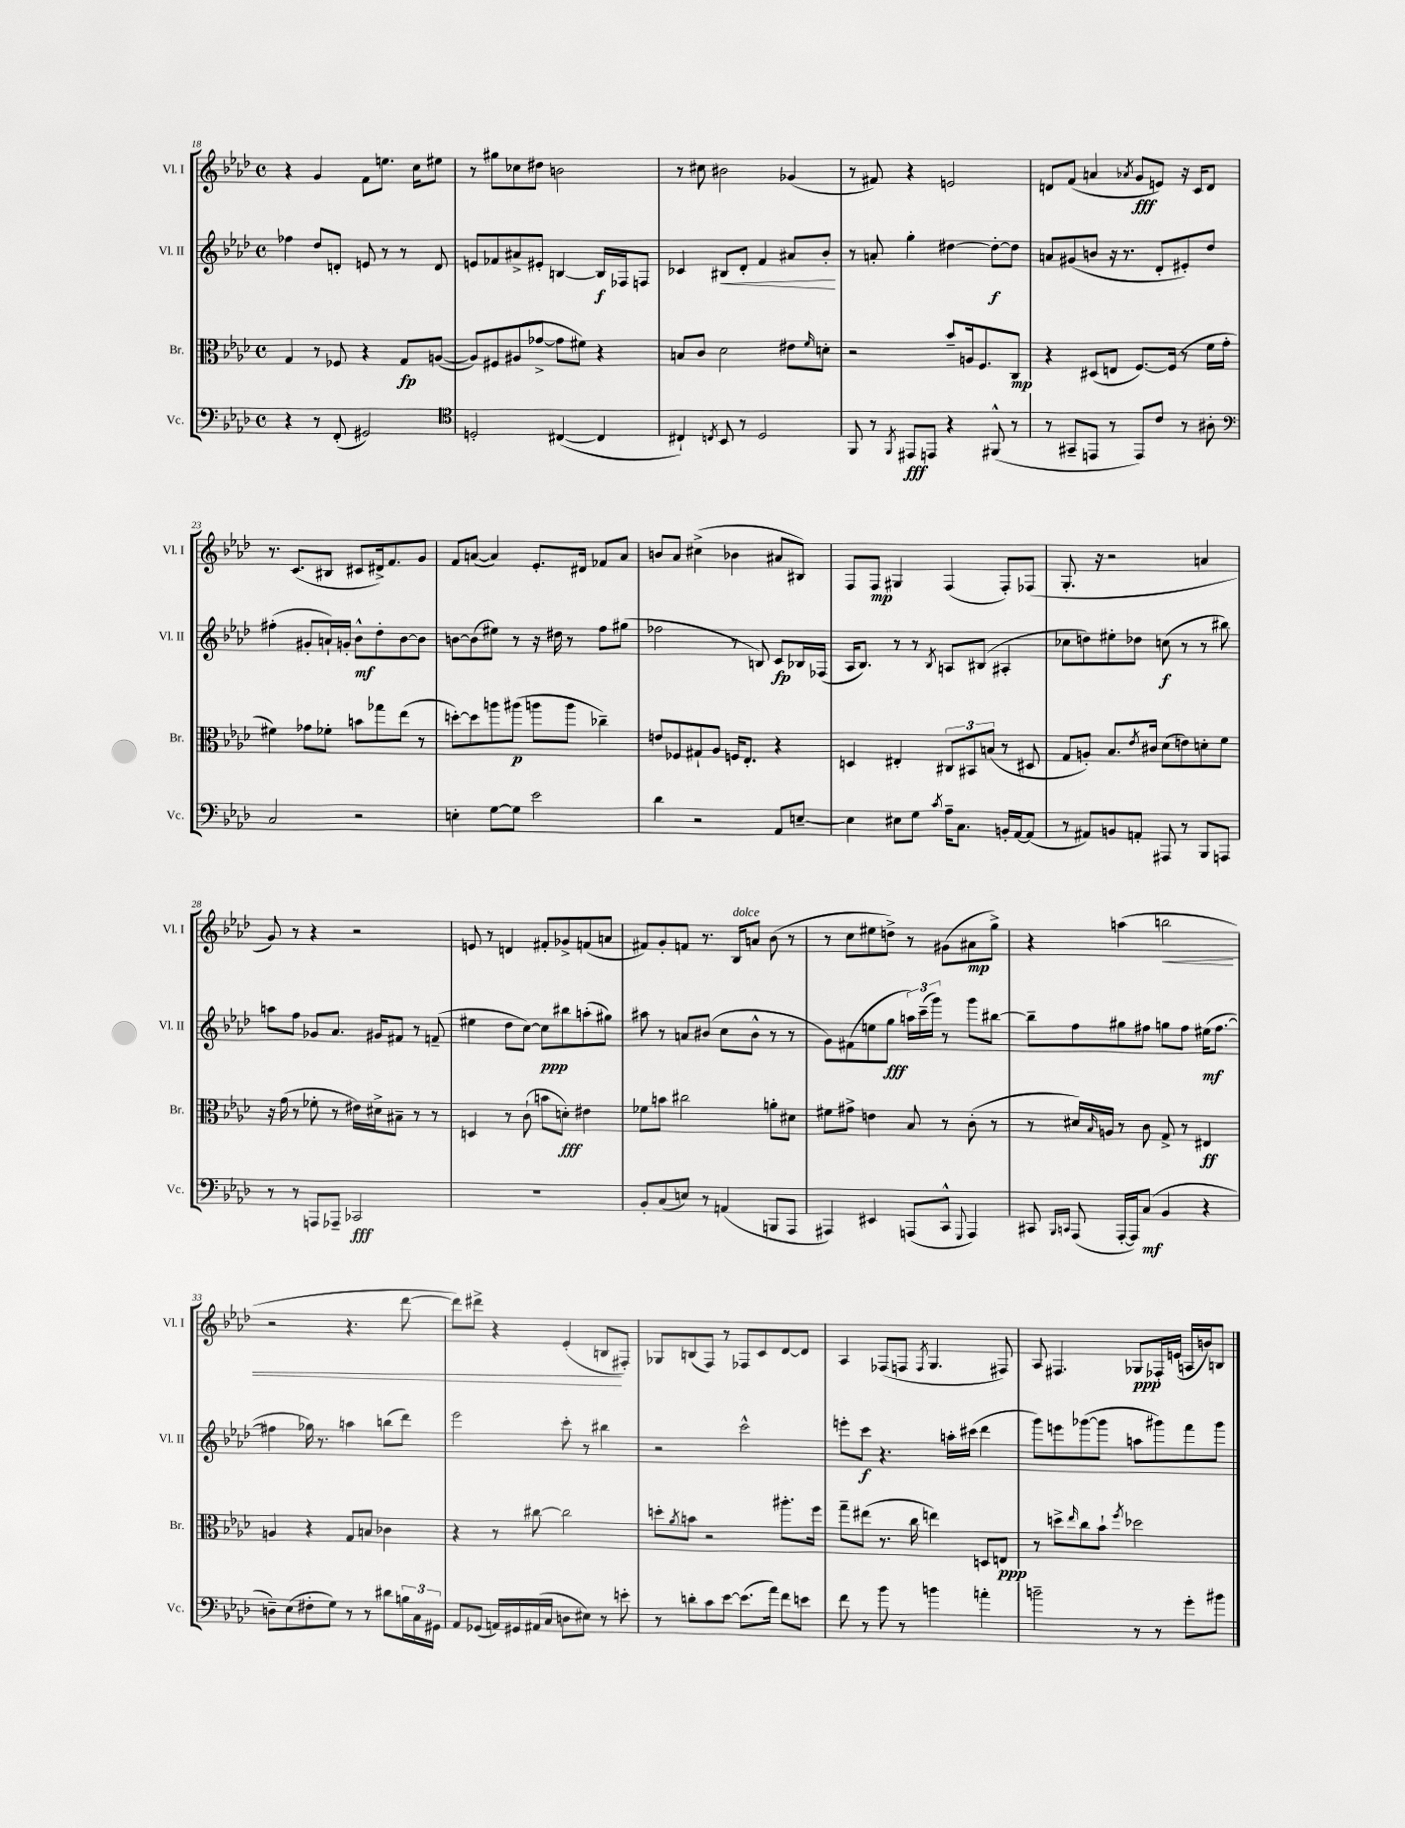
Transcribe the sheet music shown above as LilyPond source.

<<
\new StaffGroup <<
\new Staff = "s0" \with { instrumentName = "Vl. I" shortInstrumentName = "Vl. I" } {
    \clef treble \key aes \major \defaultTimeSignature \time 4/4
    r4 g'4 f'8 e''8. c''16 eis''8 |
    r8 gis''8 ces''8 dis''8 b'2 |
    r8 cis''8 bis'2 ges'4( |
    r8 fis'8) r4 e'2 |
    d'8 f'8( a'4 \acciaccatura { aes'8 } g'8\fff e'8) r16 c'16 d'8 |
    r8. c'8.( bis8 cis'8 dis'16->) f'8. g'8 |
    f'8 a'8~( a'4) ees'8.-. dis'16 fes'8 a'8 |
    b'8 aes'8 cis''4->( bes'4 ais'8 bis8) |
    f8 f8\mp gis4 f4( f8-.) fes8( |
    g8.-. r16 r2 a'4 |
    g'8) r8 r4 r2 |
    e'8 r8 d'4 fis'8-. ges'8-> f'8( a'8 |
    fis'8) g'8-. f'8 r8. bes16^\markup { \italic "dolce" } a'8 bes'8( r8 |
    r8 c''8 eis''8 d''8->) r8 gis'8( ais'8\mp g''8->) |
    r4 a''4( b''2\< |
    r2 r4. des'''8~ |
    des'''8) dis'''8-> r4 ees'4-.( b8\! fis8-.) |
    ges8 b8( f8) r8 fes8 c'8 des'8~ des'8 |
    aes4 fes8( f8 \acciaccatura { f8 } g4. fis8) |
    aes8 fis4. ges8\ppp fes16-. e'16( a16 b'16) b8 \bar "|." |
}
\new Staff = "s1" \with { instrumentName = "Vl. II" shortInstrumentName = "Vl. II" } {
    \clef treble \key aes \major \defaultTimeSignature \time 4/4
    fes''4 des''8 d'8-. e'8 r8 r8 d'8 |
    e'8 fes'8 ais'8-> eis'8-. b4~ b16\f fes16 f8 |
    ces'4 bis8\< des'8-. f'4 ais'8 bes'8-.\! |
    r8 a'8-. g''4-. dis''4~ dis''8~-.\f dis''8 |
    a'8 gis'8( b'8 r16 r8. des'8-. eis'8-.) des''8 |
    fis''4-.( gis'8-. a'16-!) g'16-. bes'8-^\mf des''8-. bes'8~ bes'8 |
    b'8~ b'8( eis''8) r8 r16 dis''16 r8 f''8 gis''8( |
    fes''2 r8 b8) c'8\fp bes16 fes16( |
    aes16 bes8.) r8 r8 \acciaccatura { bes8 } a8 bis8( ais4-. |
    ces''8 d''8) eis''8-. des''8 c''8\f( r8 r8 bis''8) |
    a''8 f''8 ges'8 aes'8. gis'16 fis'8 r8 f'8--( |
    eis''4 des''8 c''8~) c''8\ppp bis''8 a''8-.( gis''8) |
    ais''8 r8 a'8 bis'8( c''8 bis'8-^ r8 r8 |
    g'8) fis'8( e''8 g''8\fff \tuplet 3/2 { a''16) c'''16--( g'''16) } r8 g'''8 bis''8~ |
    bis''8-- f''8 gis''8 fis''8 g''8 fis''8 eis''16\mf( fis''8.~ |
    fis''4 ges''16) r8. a''4 b''8( des'''8) |
    ees'''2 c'''8-. r8 bis''4 |
    r2 c'''2-^ |
    e'''8-. c'''8\f r4. a''16-. cis'''16( des'''4 |
    g'''8) e'''8 ges'''8~( ges'''8 a''8 gis'''8) f'''8 gis'''8 \bar "|." |
}
\new Staff = "s2" \with { instrumentName = "Br." shortInstrumentName = "Br." } {
    \clef alto \key aes \major \defaultTimeSignature \time 4/4
    g4 r8 fes8 r4 g8\fp a8~( |
    a8) fis8 ais8( ges'8~-> ges'8 fis'8) r4 |
    b8 c'8 des'2 eis'8 \grace { f'16 } d'8-. |
    r2 bes'8-- a16 f8. c8\mp |
    r4 dis8( e8 f8.~) f16( r8 f'16 g'16-. |
    fis'4) ges'8 fes'8-. b'8 ges''8 ees''8( r8 |
    d''8~-.) d''8 a''8 ais''8\p( a''8 a''8 ces''4--) |
    e'8 fes8 gis8-! aes8 f16 ees8.-. r4 |
    d4 eis4-. \tuplet 3/2 { cis8 bis,8 b8( } r8 dis8 |
    g8 a8-.) bes8. \acciaccatura { ees'8 } cis'16 des'8( e'8) d'8-. f'8 |
    r16 g'16( r8 fes'8-. r8 eis'16) dis'16-> bis8-- r8 r8 |
    d4 r8 c'8-!( b'8 d'8-.\fff) eis'4 |
    fes'8 b'8 cis''2 a'8-. dis'8 |
    fis'8 gis'8-> e'4 bes8 r8 c'8-.( r8 |
    r8 dis'16) \grace { bes16 } a16 r8 c'8 g8-> r8 eis4\ff |
    a4 r4 g8 b8 ces'4 |
    r4 r8 cis''8~ cis''2 |
    d''8-. \acciaccatura { aes'8 } b'8 r2 ais''8.-. f''16 |
    g''8-- eis''8( r8. c''16 e''4) d8 e8\ppp |
    r8 d''8-> \grace { ees''16 } c''8 bes'8-! \acciaccatura { f''8 } des''2 \bar "|." |
}
\new Staff = "s3" \with { instrumentName = "Vc." shortInstrumentName = "Vc." } {
    \clef bass \key aes \major \defaultTimeSignature \time 4/4
    r4 r8 f,8-.( gis,2) |
    \clef tenor d2-. cis4~( cis4 |
    cis4-!) \acciaccatura { c8 } bes,8 r8 des2 |
    f,8 r8 \acciaccatura { f,8 } eis,8\fff e,8 r4 fis,8-^( r8 |
    r8 gis,8-- e,8 r8 e,8) c'8 r8 ais8-. |
    \clef bass c2 r2 |
    e4-. g8~ g8 ees'2 |
    des'4 r2 aes,8 e8~-- |
    e4 eis8 g8 \acciaccatura { c'8 } aes16-- c8. b,16-. aes,16~ aes,8( |
    r8 ais,8) b,8 a,8-. ais,,8 r8 bes,,8 a,,8 |
    r8 r8 a,,8 aes,,8-- ces,2\fff |
    R1 |
    bes,8-. c8( e8) r8 a,4( b,,8 aes,,8 |
    ais,,4) eis,4 a,,8( c,8-^ \appoggiatura { g,,8 } a,,4) |
    cis,8 \grace { bes,,16 c,16 } aes,,8( aes,,16~-. aes,,16) c8\mf( bes,4 r4 |
    d8--) ees8( fis8-. g8) r8 r8 dis'8 \tuplet 3/2 { b16 c16 gis,16 } |
    aes,8 ges,8( a,16) gis,16 ais,16( c16 d8 eis8) r8 e'8-. |
    r8 d'8-. c'8 ees'8~ ees'8.( aes'16) f'8 e'8 |
    f'8 r8 bes'8 r8 b'4 a'4-. |
    b'2-- r8 r8 g'8-. bis'8 \bar "|." |
}
>>
>>
\layout { \context { \Score currentBarNumber = #18 } }
